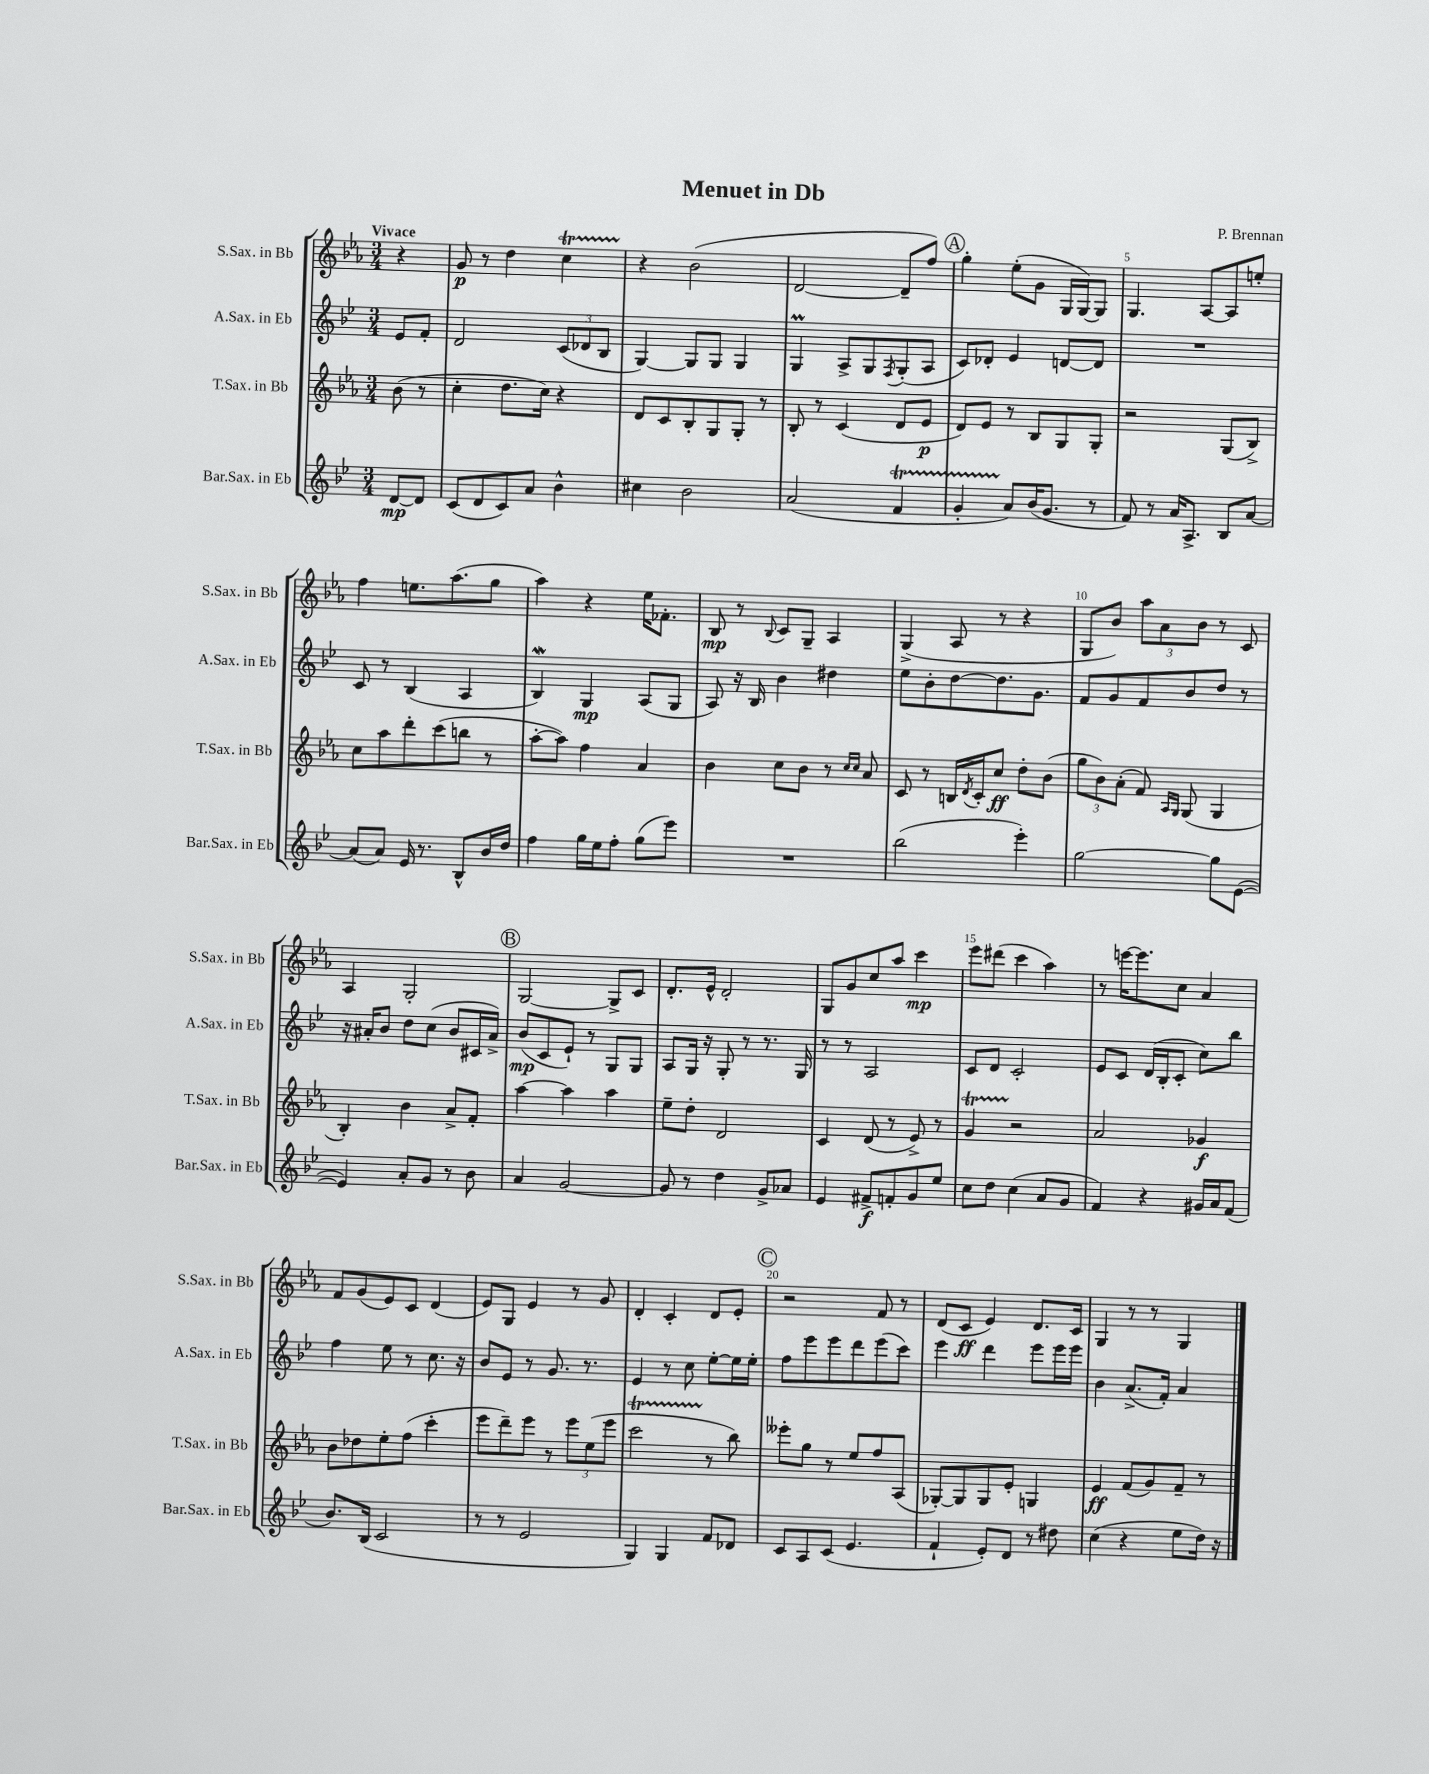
\header { title = "Menuet in Db" composer = "P. Brennan" }
<<
\new StaffGroup <<
\new Staff = "s0" \with { instrumentName = "S.Sax. in Bb" shortInstrumentName = "S.Sax. in Bb" } {
    \clef treble \key ees \major \numericTimeSignature \time 3/4 \partial 4 \tempo "Vivace"
    r4 |
    g'8\p r8 d''4 c''4\startTrillSpan |
    r4\stopTrillSpan bes'2( |
    d'2~ d'8-- f''8) |
    \mark \markup { \circle "A" } g''4-. ees''8-.( g'8 g16 g16~) g8 |
    g4. aes8~ aes8 e''8-. |
    f''4 e''8. aes''8.( g''8 |
    aes''4) r4 ees''16 fes'8.-. |
    bes8\mp r8 \appoggiatura { bes8 } c'8 g8-- aes4 |
    g4->( aes8 r8 r4 |
    g8 bes'8) \tuplet 3/2 { aes''8 aes'8 bes'8 } r8 c'8 |
    aes4 g2-. |
    \mark \markup { \circle "B" } g2~ g8-> c'8 |
    d'8.-. ees'16-^ d'2-. |
    g8 g'8 c''8 aes''8 c'''4\mp |
    ees'''8 dis'''8( c'''4 aes''4) |
    r8 e'''16~ e'''8. c''8 aes'4 |
    f'8 g'8( ees'8) c'8 d'4( |
    ees'8) g8 ees'4 r8 g'8 |
    d'4-. c'4-. d'8 ees'8-. |
    \mark \markup { \circle "C" } r2 f'8 r8 |
    d'8( c'8\ff ees'4) d'8. c'16 |
    g4 r8 r8 g4 \bar "|." |
}
\new Staff = "s1" \with { instrumentName = "A.Sax. in Eb" shortInstrumentName = "A.Sax. in Eb" } {
    \clef treble \key bes \major \numericTimeSignature \time 3/4 \partial 4
    ees'8 f'8-. |
    d'2 \tuplet 3/2 { c'8( des'8 bes8 } |
    g4~) g8 g8 g4 |
    g4\prall a8-> g8 \acciaccatura { f8 } g8-.( a8 |
    \mark \markup { \circle "A" } c'8) des'8-. ees'4 d'8~ d'8 |
    R2. |
    c'8 r8 bes4( a4 |
    bes4\mordent) g4\mp a8( g8 |
    a8) r16 bes16 bes'4 dis''4 |
    ees''8 bes'8-. d''8~ d''8. g'8. |
    f'8 g'8 f'8 bes'8 d''8 r8 |
    r16 ais'16-. bes'8 d''8 c''8( bes'8 cis'16 ais'16->) |
    \mark \markup { \circle "B" } bes'8\mp( c'8 ees'8-!) r8 g8 g8 |
    a8 g16 r16 g8-. r8 r8. g16 |
    r8 r8 a2 |
    c'8 d'8 c'2-. |
    ees'8 c'8 d'16( bes16-. c'8-. c''8) bes''8 |
    f''4 ees''8 r8 c''8. r16 |
    bes'8 ees'8 r8 g'8. r8. |
    ees'4 r8 c''8 ees''8~-. ees''16 ees''16-. |
    \mark \markup { \circle "C" } f''8 ees'''8 ees'''8 d'''8 ees'''8( c'''8) |
    ees'''4 d'''4 ees'''8 ees'''16 ees'''16 |
    bes'4 a'8.->( f'16-.) a'4 \bar "|." |
}
\new Staff = "s2" \with { instrumentName = "T.Sax. in Bb" shortInstrumentName = "T.Sax. in Bb" } {
    \clef treble \key ees \major \numericTimeSignature \time 3/4 \partial 4
    bes'8( r8 |
    c''4-. d''8. c''16) r4 |
    d'8 c'8 bes8-. g8 g8-. r8 |
    bes8-. r8 c'4( d'8 ees'8\p |
    \mark \markup { \circle "A" } d'8) ees'8 r8 bes8 g8 g8-. |
    r2 g8( bes8->) |
    c''8 aes''8 d'''8-. c'''8( b''8 r8 |
    aes''8~-. aes''8) f''4 aes'4 |
    bes'4 c''8 bes'8 r8 \grace { c''16 c''16 } aes'8 |
    c'8 r8 b16 \acciaccatura { d'8 } c'16-. c''8\ff d''8-. bes'8( |
    \tuplet 3/2 { g''8 bes'8) aes'8-.( } f'8) \grace { aes16 g16 } g8( g4 |
    bes4-.) bes'4 aes'8-> f'8-. |
    \mark \markup { \circle "B" } aes''4~ aes''4 aes''4 |
    ees''8-- d''8-. d'2 |
    c'4 d'8( r8 ees'8->) r8 |
    g'4\startTrillSpan r2\stopTrillSpan |
    aes'2 ges'4\f |
    bes'8 des''8 ees''8-. f''8( c'''4-. |
    ees'''8 d'''8--) ees'''8 r8 \tuplet 3/2 { ees'''8 ees''8( ees'''8 } |
    c'''2\startTrillSpan r8\stopTrillSpan bes''8) |
    \mark \markup { \circle "C" } eeses'''8-. g''8 r8 ees''8 f''8 aes8( |
    ges8~-.) ges8 ges8 ees'8-. g4 |
    ees'4\ff f'8( g'8) f'8-- r8 \bar "|." |
}
\new Staff = "s3" \with { instrumentName = "Bar.Sax. in Eb" shortInstrumentName = "Bar.Sax. in Eb" } {
    \clef treble \key bes \major \numericTimeSignature \time 3/4 \partial 4
    d'8~\mp d'8 |
    c'8( d'8 c'8) a'8 bes'4-^ |
    cis''4 bes'2 |
    a'2( f'4\startTrillSpan |
    \mark \markup { \circle "A" } g'4-. a'8\stopTrillSpan) bes'16( g'8. r8 |
    f'8) r8 a'16 a8.-> bes8 a'8~ |
    a'8( a'8) ees'16 r8. bes8-^ bes'16 d''16 |
    f''4 g''16 ees''16 f''8-. g''8( ees'''8) |
    R2. |
    bes''2( ees'''4-.) |
    g''2~ g''8 ees'8~( |
    ees'4) a'8-. g'8 r8 bes'8 |
    \mark \markup { \circle "B" } a'4 g'2~ |
    g'8 r8 d''4 g'8-> aes'8 |
    ees'4 fis'8->\f f'8-. g'8 ees''8 |
    c''8 d''8 c''4( a'8 g'8 |
    f'4) r4 gis'16 a'16 f'8( |
    bes'8.) bes16( c'2 |
    r8 r8 ees'2 |
    g4) g4 f'8 des'8 |
    \mark \markup { \circle "C" } c'8 a8 c'8( ees'4. |
    f'4-! ees'8-.) d'8 r8 dis''8 |
    c''4( r4 ees''8 d''16) r16 \bar "|." |
}
>>
>>
\layout { \context { \Score \override BarNumber.break-visibility = ##(#f #t #t) barNumberVisibility = #(every-nth-bar-number-visible 5) } }
